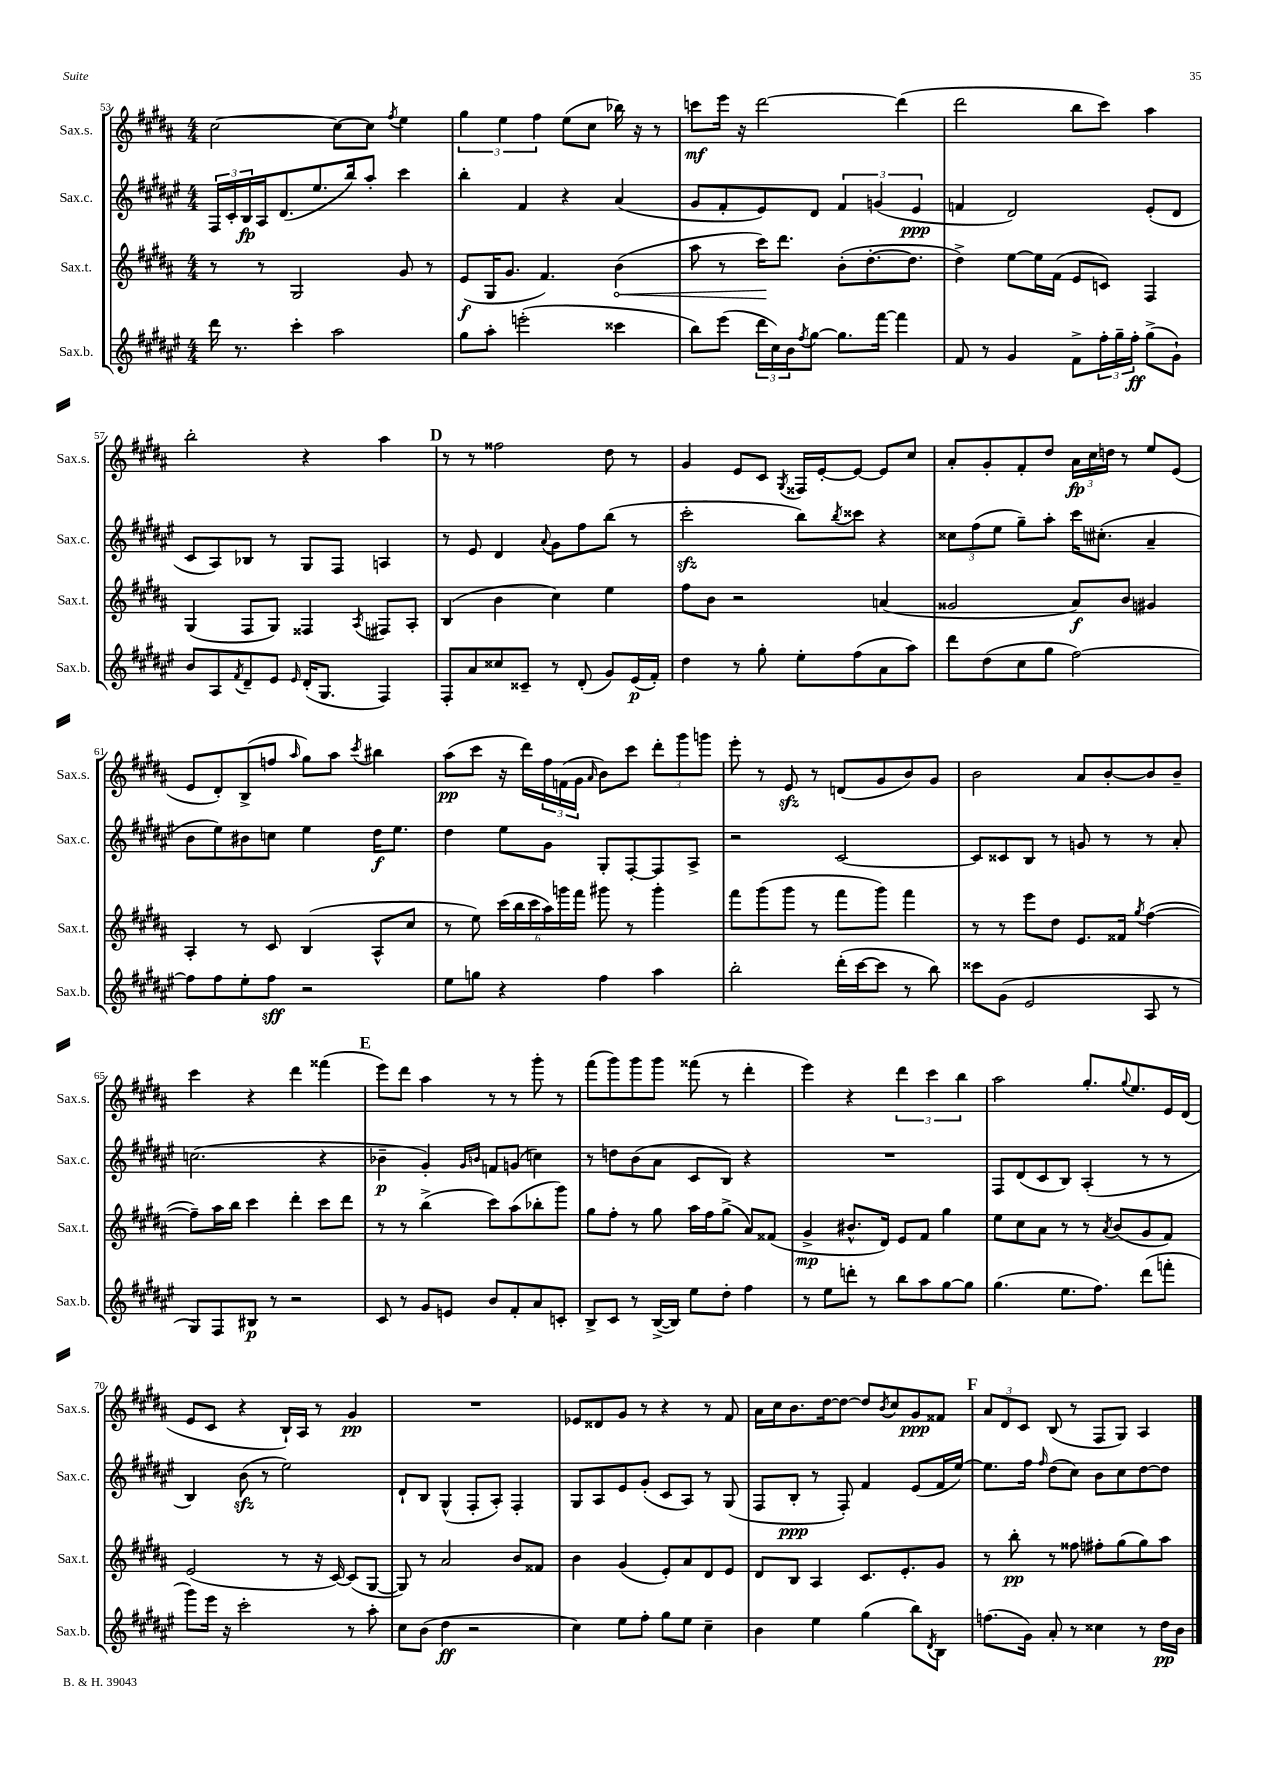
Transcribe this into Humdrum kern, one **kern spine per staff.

**kern	**kern	**kern	**kern
*staff4	*staff3	*staff2	*staff1
*clefG2	*clefG2	*clefG2	*clefG2
*k[f#c#g#d#a#e#]	*k[f#c#g#d#a#]	*k[f#c#g#d#a#e#]	*k[f#c#g#d#a#]
*M4/4	*M4/4	*M4/4	*M4/4
16ddd#	8r	24F#	[2cc#
.	.	24c#'	.
8.r	.	.	.
.	.	24B	.
.	8r	16A#	.
.	.	(8.d#	.
4ccc#'	2G#	.	.
.	.	8.ee#	.
2aa#	.	.	8cc#_
.	.	16bb)	.
.	.	8aa#'	8cc#]
.	.	.	8qff#
.	8g#	4ccc#	4ee
.	8r	.	.
=	=	=	=
8gg#	(8e	4bb'	6gg#
8aa#'	16G#	.	.
.	.	.	6ee
.	8.g#	.	.
(2eee'	.	4f#	.
.	.	.	6ff#
.	4.f#)	.	.
.	.	4r	(8ee
.	.	.	8cc#
4ccc##	(4b	(4a#	16bb-)
.	.	.	16r
.	.	.	8r
=	=	=	=
8bb)	8aa#	8g#	8ccc
(8eee#	8r	8f#'	16eee
.	.	.	16r
24ddd#	16ccc#)	8e#)	[2ddd#
24cc#)	.	.	.
.	8.ddd#	.	.
24b	.	.	.
8qff#	.	.	.
[8gg#	.	8d#	.
8.gg#]	(8b'	6f#	.
.	[8.dd#'	.	.
.	.	(6g	.
[16fff#	.	.	.
4fff#]	.	.	(4ddd#]
.	8.dd#]	.	.
.	.	6e#	.
=	=	=	=
8f#	4dd#^)	4f	2ddd#
8r	.	.	.
4g#	[8ee	2d#)	.
.	16ee]	.	.
.	(16f#	.	.
8f#^	8e	.	8bb
24ff#'	8c)	.	8ccc#)
24gg#~	.	.	.
24ff#'	.	.	.
(8gg#^	4F#	(8e#'	4aa#
8g#`)	.	8d#	.
=	=	=	=
8b	(4G#	8c#	2bb'
8A#	.	8A#)	.
8qf#	.	.	.
8d#~	8F#	8B-	.
8e#	8G#)	8r	.
16qqe#	.	.	.
(16d#'	4F##	8G#	4r
8.G#	.	.	.
.	.	8F#	.
.	8qA#	.	.
4F#)	8F#	4A	4aa#
.	8A#'	.	.
=	=	=	=
8F#'	(4B	8r	8r
8a#	.	8e#	8r
8cc##	4b	4d#	2ff##
8c##~	.	.	.
.	.	8qqa#	.
8r	4cc#)	8g#	.
(8d#'	.	8ff#	.
8g#)	4ee	(8bb	8dd#
(16e#	.	8r	8r
16f#')	.	.	.
=	=	=	=
4dd#	8ff#	2ccc#'	4g#
.	8b	.	.
8r	2r	.	8e
8gg#'	.	.	8c#
.	.	.	8qG#
8ee#'	.	8bb)	16F##
.	.	.	[16e'
.	.	8qbb	.
(8ff#	.	8ccc##	8e_
8a#	(4a	4r	8e]
8aa#)	.	.	8cc#
=	=	=	=
8ddd#	2g##	12cc##	8a#'
.	.	(12ff#	.
(8dd#	.	.	8g#'
.	.	12ee#	.
8cc#	.	8gg#~)	8f#'
8gg#	.	8aa#'	8dd#
[2ff#)	8a#)	16ccc#	24a#
.	.	.	24cc#
.	.	(8.cc#'	.
.	.	.	24dd
.	8b	.	8r
.	4g#	4a#~	8ee
.	.	.	(8e
=	=	=	=
8ff#]	4A#'	8b	8e
8ff#	.	8ee#)	8d#')
8ee#'	8r	8b#	(8B^
8ff#	8c#	8cc	8ff
.	.	.	16qqaa#
2r	(4B	4ee#	8gg#)
.	.	.	8aa#
.	.	.	8qccc#
.	8A#^^	16dd#	4bb#
.	.	8.ee#	.
.	8cc#	.	.
=	=	=	=
8ee#	8r	4dd#	(8aa#
8gg	8ee)	.	8ccc#
4r	(24ccc#	8ee#	16r
.	24bb	.	.
.	.	.	16ddd#)
.	24ccc#	.	.
.	24aa#)	8g#	24ff#
.	24ggg	.	(24f
.	24fff#	.	24g#
.	.	.	16qqa#
4ff#	8ggg#	8G#'	8b)
.	8r	[8F#'	8ccc#
4aa#	4ggg#'	8F#]	12ddd#'
.	.	.	12ggg#
.	.	8A#^	.
.	.	.	12ggg
=	=	=	=
2bb'	8fff#	2r	8eee'
.	(8ggg#	.	8r
.	8ggg#	.	8e
.	8r	.	8r
(16ddd#'	8fff#	[2c#	(8d
[16ccc#	.	.	.
8ccc#]	8ggg#)	.	8g#
8r	4fff#	.	8b)
8bb)	.	.	8g#
=	=	=	=
8ccc##	8r	8c#]	2b
(8g#	8r	8c##	.
2e#	8eee	8B	.
.	8dd#	8r	.
.	8.e	8g	8a#
.	.	8r	[8b'
.	16f##	.	.
.	8qgg#	.	.
8A#	([4ff#	8r	8b]
8r	.	8a#'	8b~
=	=	=	=
8G#)	8ff#~])	(2.cc	4ccc#
8F#	16aa#	.	.
.	16bb	.	.
8B#	4ccc#	.	4r
8r	.	.	.
2r	4ddd#'	.	4ddd#
.	8ccc#	4r	(4fff##
.	8ddd#	.	.
=	=	=	=
8c#	8r	4b-~	8eee)
8r	8r	.	8ddd#
8g#	(4bb^	4g#')	4aa#
8e	.	.	.
.	.	16qqg#	.
.	.	16qqb	.
8b	8ccc#)	8f	8r
8f#'	(8aa#	(8g	8r
8a#	8bb-'	4cc)	8ggg#'
8c'	8ggg#)	.	8r
=	=	=	=
8B^	8gg#	8r	(8fff#
8c#	8ff#'	8dd	8ggg#)
8r	8r	(8b	8ggg#
([16B^	8gg#	8a#	8ggg#
16B])	.	.	.
8ee#	16aa#	8c#	(8fff##
.	16ff#	.	.
8dd#'	(8gg#^	8B)	8r
4ff#	8a#)	4r	4ddd#'
.	(8f##	.	.
=	=	=	=
8r	4g#^	1r	4eee)
8ee#	.	.	.
8ddd'	8.b#^^	.	4r
8r	.	.	.
.	16d#)	.	.
8bb	8e	.	6ddd#
8aa#	8f#	.	.
.	.	.	6ccc#
[8gg#	4gg#	.	.
.	.	.	6bb
8gg#]	.	.	.
=	=	=	=
(4.gg#	8ee	8F#	2aa#
.	8cc#	(8d#	.
.	8a#	8c#	.
8.ee#	8r	8B)	.
.	8r	(4A#'	8.gg#'
8.ff#)	.	.	.
.	8qa#	.	.
.	(8b	.	.
.	.	.	8qqgg#
.	.	.	8.ee
(8ddd#	8g#	8r	.
8fff'	8f#)	8r	16e
.	.	.	(16d#
=	=	=	=
8ggg#)	(2e	4B)	8e
16eee#	.	.	8c#
16r	.	.	.
2ccc#'	.	(8b	4r
.	.	8r	.
.	8r	2ee#)	16B`)
.	.	.	16A#
.	16r	.	8r
.	[16c#)	.	.
8r	(8c#]	.	4g#
8aa#'	[8G#	.	.
=	=	=	=
8cc#	8G#])	8d#`	1r
(8b	8r	8B	.
4dd#	2a#	(4G#^^	.
2r	.	8F#'	.
.	.	8A#')	.
.	8b	4F#'	.
.	8f##	.	.
=	=	=	=
4cc#)	4b	8G#	8e-
.	.	8A#	8d##
8ee#	(4g#	8e#	8g#
8ff#'	.	(8g#'	8r
8gg#	8e')	8c#	4r
8ee#	8a#	8A#)	.
4cc#~	8d#	8r	8r
.	8e	(8G#	8f#
=	=	=	=
4b	8d#	8F#	16a#
.	.	.	16cc#
.	8B	8B'	8.b
4ee#	4A#	8r	.
.	.	.	[16dd#
.	.	8F#')	8dd#_
(4gg#	8.c#	4f#	8dd#]
.	.	.	8qb
.	.	.	8cc#
.	8.e'	.	.
8bb)	.	(8e#	8g#
8qd#	.	.	.
8B	8g#	16f#	8f##
.	.	[16ee#)	.
=	=	=	=
(8.ff	8r	8.ee#]	12a#
.	.	.	12d#
.	8bb'	.	.
.	.	.	12c#
16g#)	.	16ff#	.
.	.	16qqff#	.
8a#'	8r	(8dd#	(8B
8r	8ff##	8cc#)	8r
4cc##	8ff#'	8b	8F#
.	(8gg#	8cc#	8G#)
8r	8gg#)	[8dd#	4A#
16dd#	8aa#	8dd#]	.
16b	.	.	.
==	==	==	==
*-	*-	*-	*-
